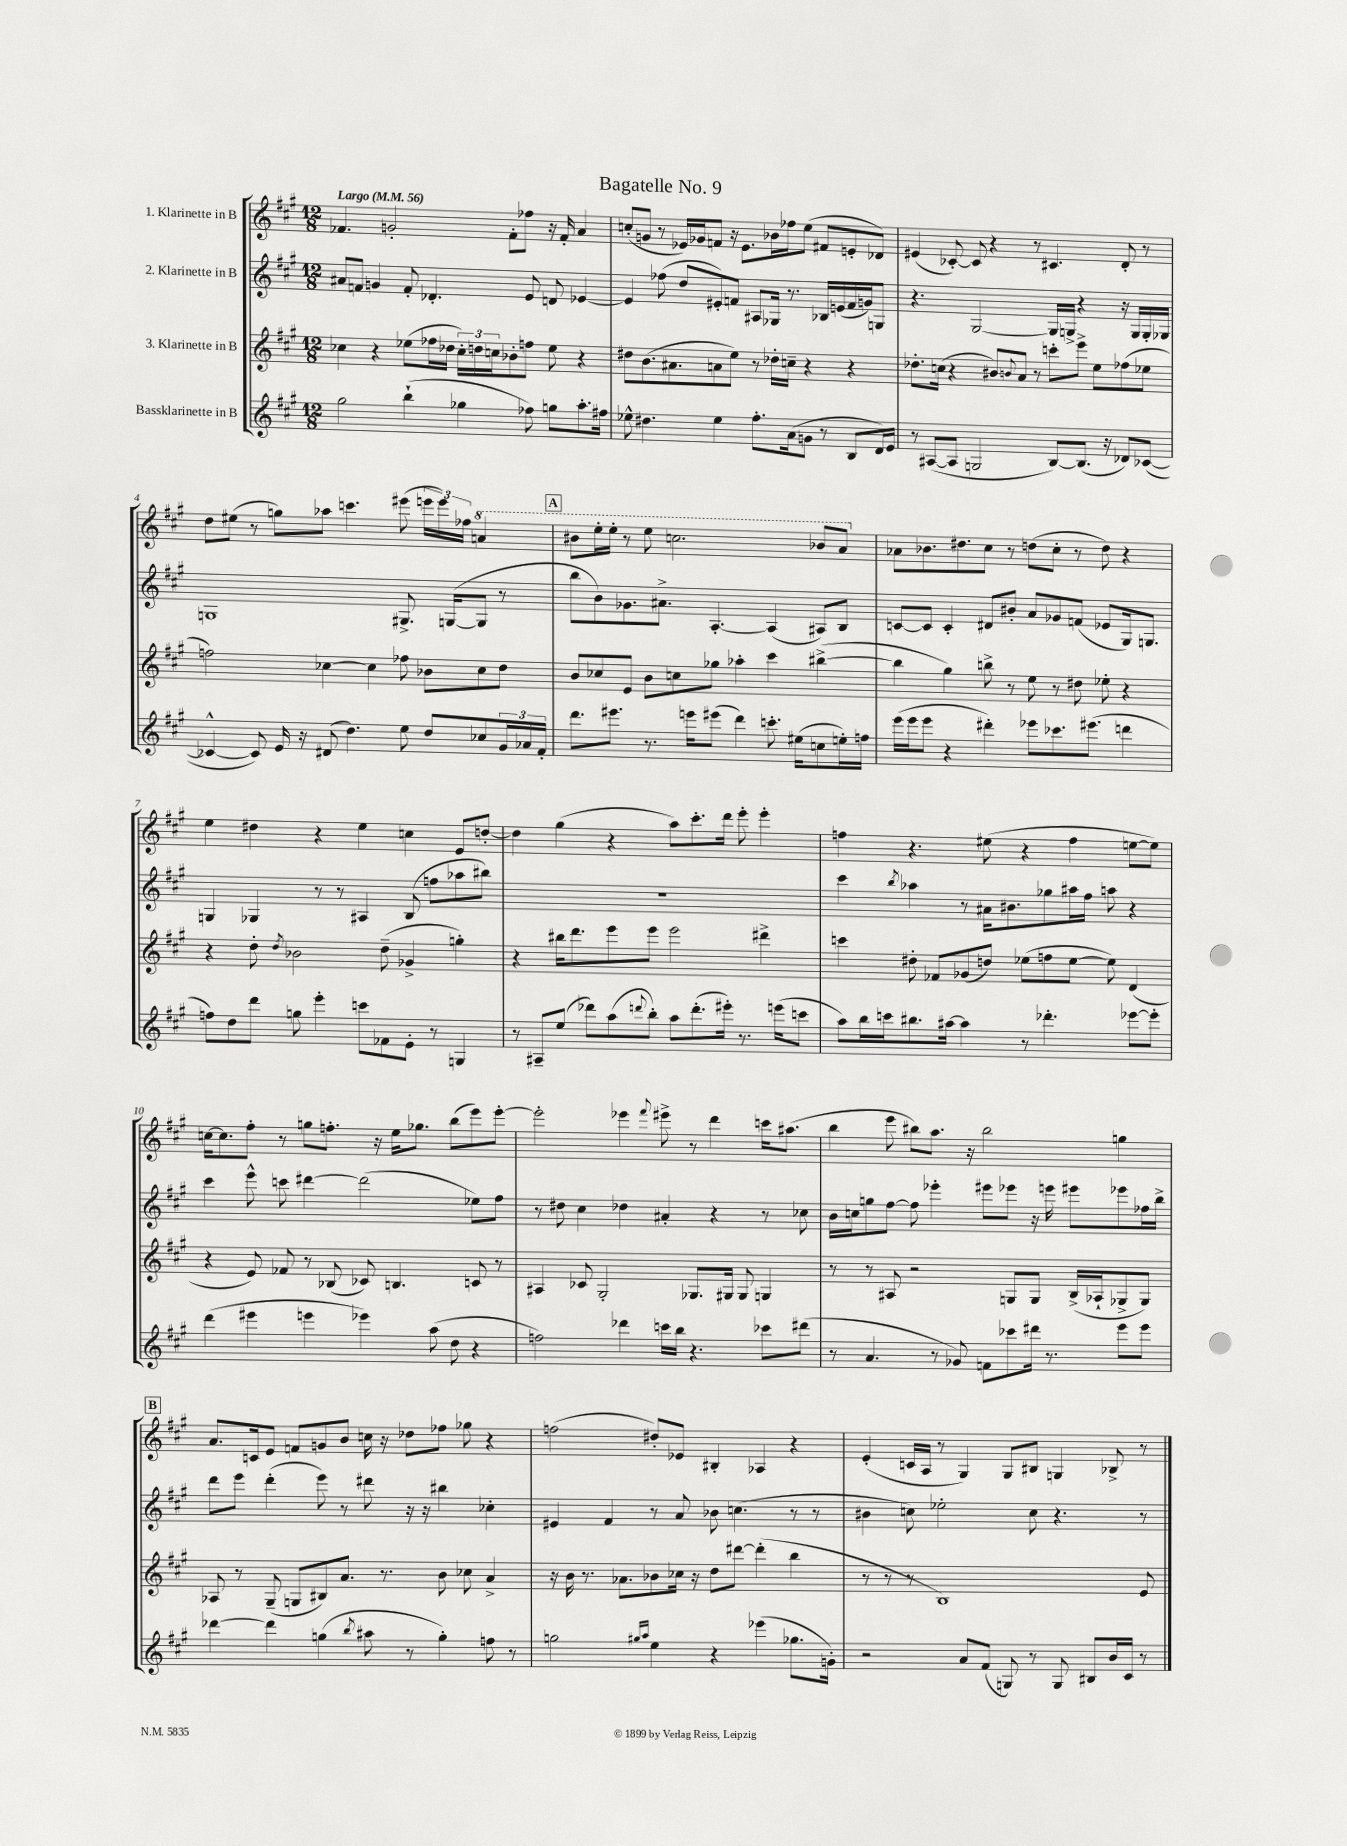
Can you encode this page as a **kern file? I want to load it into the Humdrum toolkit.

**kern	**kern	**kern	**kern
*part4	*part3	*part2	*part1
*staff4	*staff3	*staff2	*staff1
*I"Bassklarinette in B	*I"3. Klarinette in B	*I"2. Klarinette in B	*I"1. Klarinette in B
*clefG2	*clefG2	*clefG2	*clefG2
*k[f#c#g#]	*k[f#c#g#]	*k[f#c#g#]	*k[f#c#g#]
*M12/8	*M12/8	*M12/8	*M12/8
*MM56	*MM56	*MM56	*MM56
=1	=1	=1	=1
!	!	!	!LO:TX:a:B:t=Largo
2gg#\	4cc-X\	8a#X/L	4.f-X/
.	.	8fn/J	.
.	4r	4gn/	.
.	.	.	2gn'/
(4bb`\	(8ee-X\L	8f'/	.
.	16ff-X\L	4.d-X'/	.
.	16dd-X\JJ	.	.
4gg-X\	24cc-'\LL)	.	.
.	24ddn\	.	.
.	24ccn\J	.	.
.	8b-X'\	.	8f-'\L
8ff-X\)	8ffn\J	8e/	8ff-X\J
8ggn\L	8ee-\	8dn/	16r
.	.	.	16f-'/
8.aa'\	4r	[4e-X/	4a/
16ff#X\Jk	.	.	.
=2	=2	=2	=2
8ee-X^^\	8dd#X\L	4e-/]	(8ccn'/L
4.dd#X\	(8.b\	.	8gn/J
.	.	(8ff-X\	8r
.	8.a#X\	.	.
.	.	8dd/L	16e-X/LL)
.	.	.	16g-X/J
4ee-\	8an\	8e#X'/)	8fn/J
.	8ee\J)	8fn/J	16r
.	.	.	8.e-\L
8.ff#'\L	8r	8A#X/L	.
.	16dd-X'\LL	16G-X/Jk	16b-X\L
(16a\k	16ccn~\JJ	8.r	16ff-X\J
8gn\J	4r	.	(8ee\J
8r	.	16B-X/LL	8f#X/L
.	.	(16en/	.
8B/L	4r	16f/	8en'/
.	.	16gn/J)	.
16d/L)	.	8Gn/J	8d-X/J)
16e/JJ	.	.	.
=3	=3	=3	=3
8r	8.dd-X'\L	4.r	(4e#X/
([8A#X/L	.	.	.
.	(16ccn\Jk	.	.
8A#/J]	4r	.	[8c-X'/)
2Gn/	.	[2G#/	8c-/]
.	8b#X/L)	.	4r
.	8qqbn/	.	.
.	8a/J	.	.
.	8r	.	8r
[8B/L)	8cccn'\L	16G#/LL]	4.c#X/
.	.	16Gn^/JJ	.
(8.B/J]	8eee^\J	4r	.
.	8ee\L	.	.
16r	.	.	.
8d-X/L)	(8ff-X\	16r	8d'/
.	.	16G/LL	.
([8c-X/J	8ee-X\J	16G'/	8r
.	.	16G-X/JJ	.
!!LO:LB:g=z
=4	=4	=4	=4
4c-X^^/_	2ffn\)	1Gn	8dd\L
.	.	.	(8ee#X\J
8c-/])	.	.	8r
16e/	.	.	8ggn\L)
16r	.	.	.
(8d#X/	[4cc-X\	.	8aa-X\J
4.dd\)	.	.	4.cccn\
.	4cc-\]	.	.
8ee\	8ff-X\	8.G#X^/	(8eee#X\
8dd/L	8b-X\L	.	24eeen\LL
.	.	.	24eee\)
.	.	([16Gn/KL	.
.	.	.	24ff-X\JJ
*	*	*	*8va
8cc-X/	8cc-\	8G/J]	4aan/
24g#/L	8dd\J	8r	.
24a-X/	.	.	.
24f#'/JJ	.	.	.
!!LO:REH:place=s1:t=A
=5	=5	=5	=5
8.ddd\L	8b/L	8bb\L	8bb#X\L
.	8cc-X/	8b\)	16eee'\L
8.eee#X\J	.	.	16eee'\JJ
.	8e/J	8.g-X\	8r
8.r	8b\L	.	8eee\
.	.	8.a#X^\J	.
.	8ccn\	.	2.cccn\
16eeen\KL	.	.	.
(8eee#X\J	8gg-X\J	[4.A'/	.
4ddd\)	4aa-X'\	.	.
8.cccn'\	4ccc#\	(4A/]	.
(16ee#X\KL	.	.	.
8ccn\	([4bb#X^\	8A#X/L)	8bb-X/L
16een'\L)	.	8B/J	8aa/J
16ffn\JJ	.	.	.
=6	=6	=6	=6
*	*	*	*X8va
(16eee\LL	4bb#\]	[8cn/L	8a-X\L
16eee\J	.	.	.
8eee\J	.	8c/J]	8.b-X\
4r	4gg#\)	4c'/	.
.	.	.	8.dd#X\
4ddd#X'\)	8bbn^\	8d#X/L	8cc#\J
.	8r	8b#X'/J	8r
8eee-X\L	8ee\	8a/L	(8ddn\L
8.ccc-X\	8r	8g-X/	8cc#'\J
.	8dd#X\	(8fn/J	8r
(8.eee#X\J	.	.	.
.	8ee-X'\	8e-X/L	8dd\)
4dddn\	4r	16G#/k)	4r
.	.	8.Gn/J	.
!!LO:LB:g=z
=7	=7	=7	=7
8ffn\L)	4r	4Gn/	4ee\
8dd\	.	.	.
8ddd\J	8dd'\	4G-X/	4dd#X\
.	8qdd/	.	.
8ggn\	2b-X\	.	.
4eee'\	.	8r	4r
.	.	8r	.
8cccn\L	.	4A#X/	4ee\
8f-X\	(8dd~\	.	.
8e'\J	4g-X^/	(8B/	4ccn\
8r	.	8ffn\L	.
4Gn/	4ggn'\)	8aa-X\	8e/L
.	.	8bb#X\J)	[8ddn'/J
=8	=8	=8	=8
8r	4r	1.r	4dd\]
8A#X~/L	.	.	.
(8ee/J	16bb#X\KL	.	(4gg#\
.	8.ddd\	.	.
8ddd-X\L)	.	.	.
(8aa\	8eee\	.	4r
8qqdddn/	.	.	.
8bb'\J)	8eee\J	.	.
8aa\L	2eee\	.	8aa\L)
(8.ddd'\	.	.	8.ccc#'\
16eee#X'\Jk)	.	.	16ddd\Jk
8.r	.	.	8eee'\
.	4ddd#X^\	.	4eee'\
(16eeen\KL	.	.	.
8cccn\J	.	.	.
=9	=9	=9	=9
8aa\L)	4cccn\	4ccc#\	4ffn\
16bb\L	.	.	.
16cccn\J	.	.	.
.	.	8qbb/	.
8.bb#X\	8dd#X'\	4aa-X\	4.r
.	8f-X/L	.	.
[16aa#X\Jk	.	.	.
4aa#\]	(8g-X/	8r	.
.	8ddn/J)	16a#X\KL	(8ee#X\
.	.	8.b#X\	.
8r	(8ee-X\L	.	4r
4.ddd-X'\	8ffn\	8gg-X\	.
.	[8ee-\J	16aa#X\L	4ff\
.	.	16ff#\JJ	.
.	8ee-\])	8aan\	.
[8eee-X\L	(4d/	4r	[8een\L
8eee-'\J]	.	.	8ee\J])
!!LO:LB:g=z
=10	=10	=10	=10
(4ddd\	4r	4ccc#\	[16ccn\KL
.	.	.	8.cc\]
4eee#X\	8e/)	8eee^^\	8ff#'\J
.	8f-X/	8cccn\	8r
4eeen\	8r	[4ddd#X\	8ggn\L
.	(8B-X/	.	8.ffn'\J
4eee-X\)	8c-X/)	(2ddd#\]	.
.	.	.	16r
.	4.Bn/	.	16ee\KL
.	.	.	8.gg-X\J
(8aa\	.	.	.
8dd\	.	.	(8bb\L
4r	8cn/	8ee-X\L)	8eee\)
.	8r	8ff#\J	[8eee'\J
=11	=11	=11	=11
2ffn\)	4A#X/	8r	2eee'\]
.	.	8dd#X\	.
.	8c-X/	4cc#\	.
.	2G#'/	.	.
4ddd-X\	.	4dd-X\	4eee-X\
.	.	.	8qqfff#/
16cccn\LL	.	4a#X'/	8eee#X^\
16bb\JJ	.	.	.
4.r	8.G-X/L	.	8r
.	.	4r	4ddd\
.	16G#X/Jk	.	.
.	8G#/	.	.
8ccc-X\L	4Gn/	8r	16cccn\KL
.	.	.	(8.aa#X\J
(8ddd#X\J	.	8cc-X\	.
=12	=12	=12	=12
8r	8r	16b\LL	4bb\
.	.	16ccn\J	.
4.a/	8r	8ggn\	.
.	8A#X/	[8ff#\J	8eee\
.	2r	8ff#\]	8bb#X\L)
8r	.	4eee-X'\	8.aa\J
8g-X/)	.	.	.
.	.	.	16r
8fn\L	.	8eee#X\L	2bb#\
8ccc-X\	8Gn/L	8eee-X\J	.
16ddd#X\Jk	8G/J	16r	.
8.r	.	16eeen\	.
.	(16B^/LL	8eee#X\L	.
.	16A-X`/J	.	.
8eee\L	8G-X^/	8eee-X\	4ggn\
8eee\J	8G-/J)	16ff-X\L	.
.	.	16bb^\JJ	.
!!LO:LB:g=z
!!LO:REH:place=s1:t=B
=13	=13	=13	=13
[4ddd-X\	8A-X/	8ddd\L	8.a/L
.	8r	8eee\J	.
.	.	.	16cn/k
4ddd-\]	(8G#~/	(4ddd'\	8e/J
.	8Gn/L	.	8fn/L
(4ggn\	8B#X/)	8eee\)	8gn/
.	8.a/J	8r	8b/J
8qbb/	.	.	.
8aa#X\	.	8ddd#X\	16ccn\
.	8.r	.	16r
8r	.	16r	8dd-X\L
.	.	16r	.
4gg'\)	8b\	4bb#X\	8ff-X\J
.	8cc-X\	.	8gg-X\
8ffn\	4a^/	4cc-X'\	4r
8r	.	.	.
=14	=14	=14	=14
2ggn\	16r	4e#X/	(2ffn\
.	16b\	.	.
.	8.r	.	.
.	.	4f#/	.
.	8.a-X\L	.	.
16qqgg#X/LL	.	.	.
16qqaa/JJ	.	.	.
4ee\	8b-X\	8r	8dd#X'/L)
.	16cc-X\Jk	8a/	8e-X/J
.	16r	.	.
4r	8dd\L	8b-X\	4B#X'/
.	[8ddd#X\J	(4.ccn\	.
(4eee-X\	(4ddd#'\]	.	4A-X/
8.gg-X\L	4bb\	8r	4r
.	.	8r	.
16gn'\Jk)	.	.	.
=15	=15	=15	=15
2r	8r	4b#X\	(4e'/
.	8r	.	.
.	8r	8ccn\)	16cn/LL
.	.	.	16A/JJ
.	1B)	2ee-X'\	8r
8a/L	.	.	4G#/)
(8f#/J	.	.	.
8Gn/)	.	.	8G#/L
8r	.	8cc\	8B#X/J
8G/	.	4.r	4Gn/
8B#X/L	.	.	.
16b/L	.	.	8B-X^/
16c#/JJ	.	.	.
8r	8e/	8r	8r
==	==	==	==
*-	*-	*-	*-
